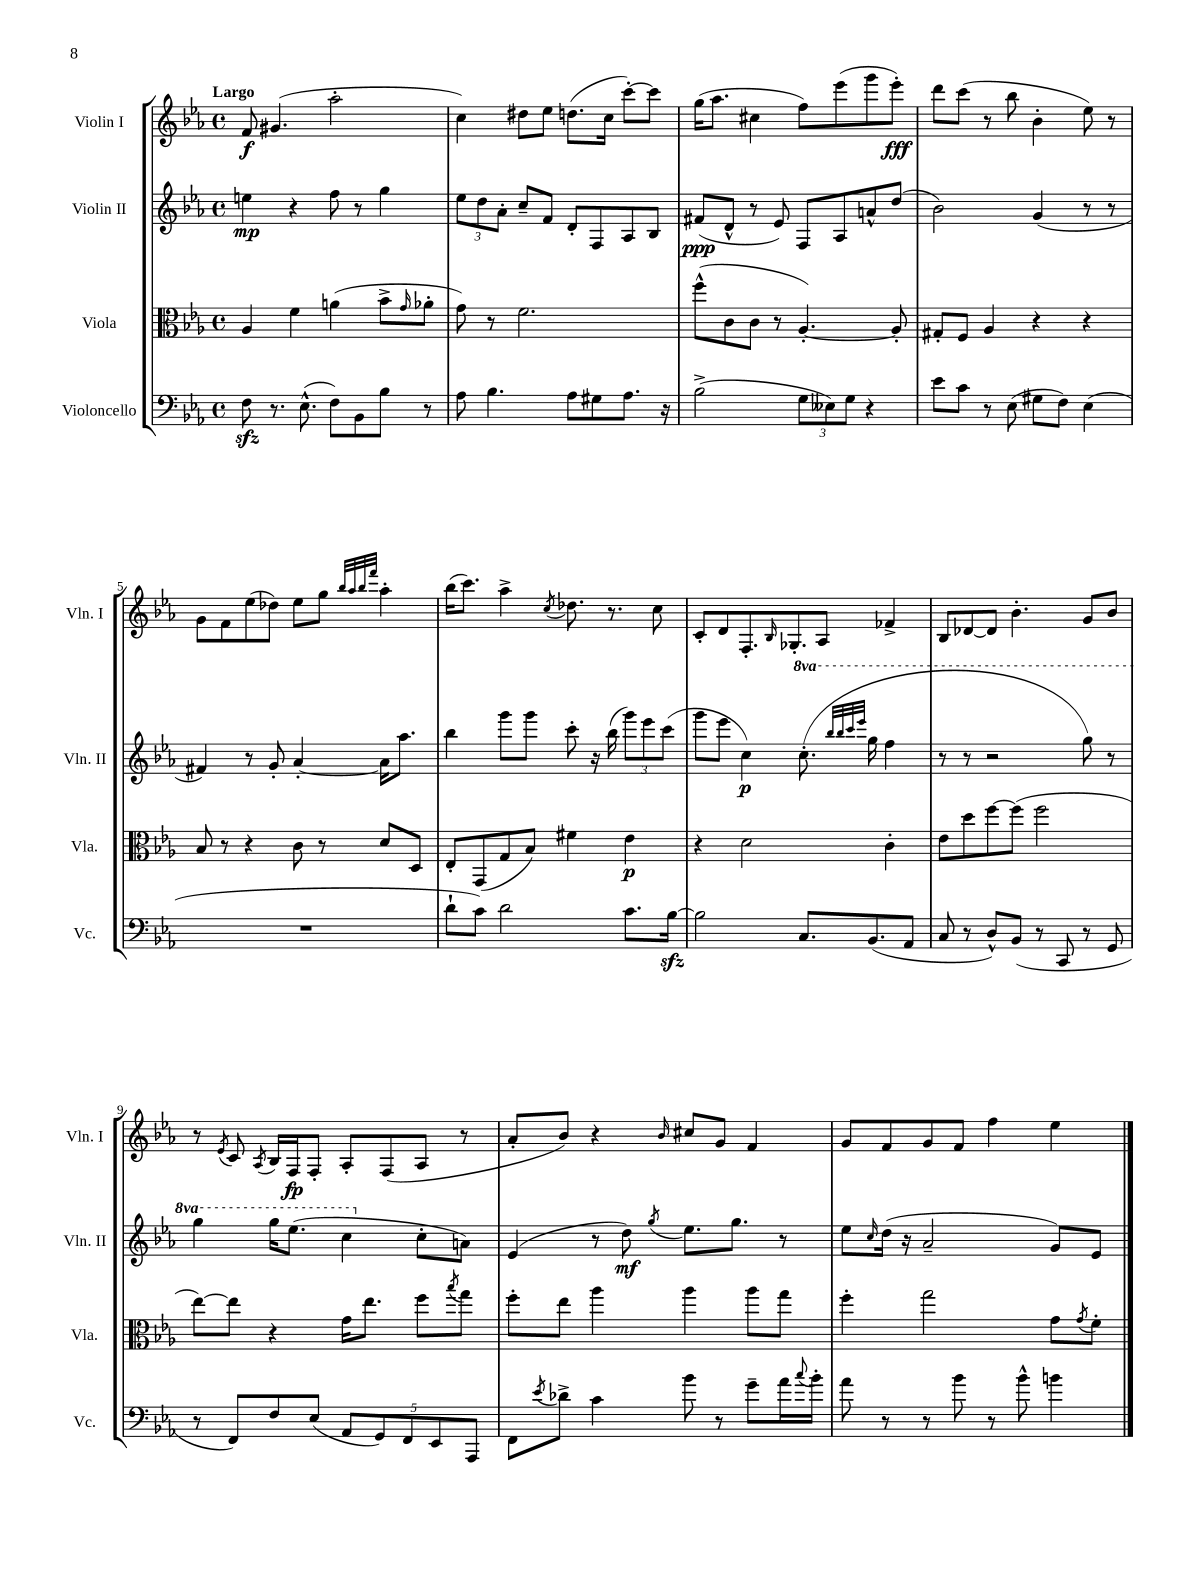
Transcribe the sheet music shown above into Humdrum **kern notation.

**kern	**kern	**dynam	**kern	**dynam	**kern	**dynam
*part4	*part3	*part3	*part2	*part2	*part1	*part1
*staff4	*staff3	*staff3	*staff2	*staff2	*staff1	*staff1
*I"Violoncello	*I"Viola	*	*I"Violin II	*	*I"Violin I	*
*I'Vc.	*I'Vla.	*	*I'Vln. II	*	*I'Vln. I	*
*clefF4	*clefC3	*	*clefG2	*	*clefG2	*
*k[b-e-a-]	*k[b-e-a-]	*	*k[b-e-a-]	*	*k[b-e-a-]	*
*M4/4	*M4/4	*	*M4/4	*	*M4/4	*
*met(c)	*met(c)	*	*met(c)	*	*met(c)	*
=1	=1	=1	=1	=1	=1	=1
!	!	!	!	!	!LO:TX:a:B:t=Largo	!
8Fzz\	4A-/	.	4een\	mp	8f/	f
8.r	.	.	.	.	(4.g#X/	.
.	4f\	.	4r	.	.	.
(8.E-^^\	.	.	.	.	.	.
8F\L)	(4an\	.	8ff\	.	2aa-'\	.
8BB-\	.	.	8r	.	.	.
8B-\J	8b-^\L	.	4gg\	.	.	.
.	16qqg/	.	.	.	.	.
8r	8a-X'\J	.	.	.	.	.
=2	=2	=2	=2	=2	=2	=2
8A-\	8g\)	.	12ee-\L	.	4cc\)	.
.	.	.	12dd\	.	.	.
4.B-\	8r	.	.	.	.	.
.	.	.	12a-'\J	.	.	.
.	2.f\	.	8cc~/L	.	8dd#X\L	.
.	.	.	8f/J	.	8ee-\J	.
8A-\L	.	.	8d'/L	.	(8.ddn\L	.
8G#X\	.	.	8F/	.	.	.
.	.	.	.	.	16cc\Jk	.
8.A-\J	.	.	8A-/	.	[8ccc'\L)	.
.	.	.	8B-/J	.	8ccc\J]	.
16r	.	.	.	.	.	.
=3	=3	=3	=3	=3	=3	=3
(2B-^\	(8ff^^\L	.	(8f#X/L	ppp	(16gg\KL	.
.	.	.	.	.	8.aa-\J	.
.	8c\	.	8d^^/J	.	.	.
.	8c\J	.	8r	.	4cc#X\	.
.	8r	.	8e-/)	.	.	.
12G\L	[4.A-'/)	.	8F/L	.	8ff\L)	.
12E--X\)	.	.	.	.	.	.
.	.	.	8A-/	.	(8eee-\	.
12G\J	.	.	.	.	.	.
4r	.	.	8an^^/	.	8ggg\	.
.	8A-'/]	.	(8dd/J	.	8eee-'\J)	fff
=4	=4	=4	=4	=4	=4	=4
8e-\L	8G#X'/L	.	2b-\)	.	8ddd\L	.
8c\J	8F/J	.	.	.	(8ccc\J	.
8r	4A-/	.	.	.	8r	.
(8E-\	.	.	.	.	8bb-\	.
8G#X\L	4r	.	(4g/	.	4b-'\	.
8F\J)	.	.	.	.	.	.
(4E-\	4r	.	8r	.	8ee-\)	.
.	.	.	8r	.	8r	.
!!LO:LB:g=z
=5	=5	=5	=5	=5	=5	=5
1r	8B-/	.	4f#X/)	.	8g\L	.
.	8r	.	.	.	8f\	.
.	4r	.	8r	.	(8ee-\	.
.	.	.	8g'/	.	8dd-X\J)	.
.	8c\	.	[4a-'/	.	8ee-\L	.
.	8r	.	.	.	8gg\J	.
.	.	.	.	.	32qqbb-/LLL	.
.	.	.	.	.	32qqaa-/	.
.	.	.	.	.	32qqbb-/	.
.	.	.	.	.	32qqfff/JJJ	.
.	8d/L	.	16a-\KL]	.	4aa-'\	.
.	.	.	8.aa-\J	.	.	.
.	8D/J	.	.	.	.	.
=6	=6	=6	=6	=6	=6	=6
8d`\L	8E-'/L	.	4bb-\	.	(16bb-\KL	.
.	.	.	.	.	8.ccc\J)	.
8c\J)	(8GG/	.	.	.	.	.
2d\	8G/	.	8ggg\L	.	4aa-^\	.
.	8B-/J)	.	8ggg\J	.	.	.
.	.	.	.	.	8qcc/	.
.	4f#X\	.	8ccc'\	.	8.dd-X\	.
.	.	.	16r	.	.	.
.	.	.	(16bb-\	.	8.r	.
8.c\L	4e-\	p	12ggg\L)	.	.	.
.	.	.	12eee-\	.	.	.
.	.	.	.	.	8cc\	.
.	.	.	(12ccc\J	.	.	.
[16B-zz\Jk	.	.	.	.	.	.
=7	=7	=7	=7	=7	=7	=7
2B-\]	4r	.	8ggg\L	.	8c'/L	.
.	.	.	8eee-\J	.	8d/	.
.	2d\	.	4cc\)	p	8.F'/	.
.	.	.	.	.	16qqB-/	.
.	.	.	.	.	8.G-X'/	.
*	*	*	*8va	*	*	*
8.C/L	.	.	(8.ccc'\	.	.	.
.	.	.	.	.	8A-/J	.
.	.	.	32qqbbb-/LLL	.	.	.
.	.	.	32qqbbb-/	.	.	.
.	.	.	32qqcccc/	.	.	.
.	.	.	32qqeeee-/JJJ	.	.	.
(8.BB-/	.	.	16ggg\	.	.	.
.	4c'\	.	4fff\	.	4f-X^/	.
8AA-/J	.	.	.	.	.	.
=8	=8	=8	=8	=8	=8	=8
8C/	8e-\L	.	8r	.	8B-/L	.
8r	8dd\	.	8r	.	[8d-X/	.
8D^^/L)	[8ff\	.	2r	.	8d-/J]	.
(8BB-/J	(8ff\J]	.	.	.	4.b-'\	.
8r	2ff\	.	.	.	.	.
8CC/	.	.	.	.	.	.
8r	.	.	8ggg\)	.	8g/L	.
8GG/	.	.	8r	.	8b-/J	.
!!LO:LB:g=z
=9	=9	=9	=9	=9	=9	=9
8r	[8ee-\L)	.	4ggg\	.	8r	.
.	.	.	.	.	8qe-/	.
8FF/L)	8ee-\J]	.	.	.	8c/	.
.	.	.	.	.	8qA-/	.
8F/	4r	.	16ggg\KL	.	16B-/LL	.
.	.	.	(8.eee-\J	.	16F/J	fp
(8E-/J	.	.	.	.	8F'/J	.
10AA-/L	16g\KL	.	4ccc\	.	8A-'/L	.
.	8.ee-\J	.	.	.	.	.
10GG/)	.	.	.	.	.	.
.	.	.	.	.	(8F/	.
10FF/	.	.	.	.	.	.
*	*	*	*X8va	*	*	*
.	8ff\L	.	8cc'\L	.	8A-/J	.
10EE-/	.	.	.	.	.	.
.	8qbb-/	.	.	.	.	.
.	8gg\J	.	8an\J)	.	8r	.
10AAA-/J	.	.	.	.	.	.
=10	=10	=10	=10	=10	=10	=10
8FF\L	8ff'\L	.	(4e-/	.	8a-'/L	.
8qe-/	.	.	.	.	.	.
8d-X^\J	8ee-\J	.	.	.	8b-/J)	.
4c\	4aa-\	.	8r	.	4r	.
.	.	.	8dd\)	mf	.	.
.	.	.	8qgg/	.	16qqb-/	.
8b-\	4aa-\	.	8.ee-\L	.	8cc#X/L	.
8r	.	.	.	.	8g/J	.
.	.	.	8.gg\J	.	.	.
8g~\L	8aa-\L	.	.	.	4f/	.
16a-\L	8gg\J	.	8r	.	.	.
8qqcc/	.	.	.	.	.	.
16b-'\JJ	.	.	.	.	.	.
=11	=11	=11	=11	=11	=11	=11
8a-\	4ff'\	.	8ee-\L	.	8g/L	.
.	.	.	16qqcc/	.	.	.
8r	.	.	(16dd\Jk	.	8f/	.
.	.	.	16r	.	.	.
8r	2gg\	.	2a-~/	.	8g/	.
8b-\	.	.	.	.	8f/J	.
8r	.	.	.	.	4ff\	.
8b-^^\	.	.	.	.	.	.
4bn\	8g\L	.	8g/L)	.	4ee-\	.
.	8qg/	.	.	.	.	.
.	8f'\J	.	8e-/J	.	.	.
==	==	==	==	==	==	==
*-	*-	*-	*-	*-	*-	*-
